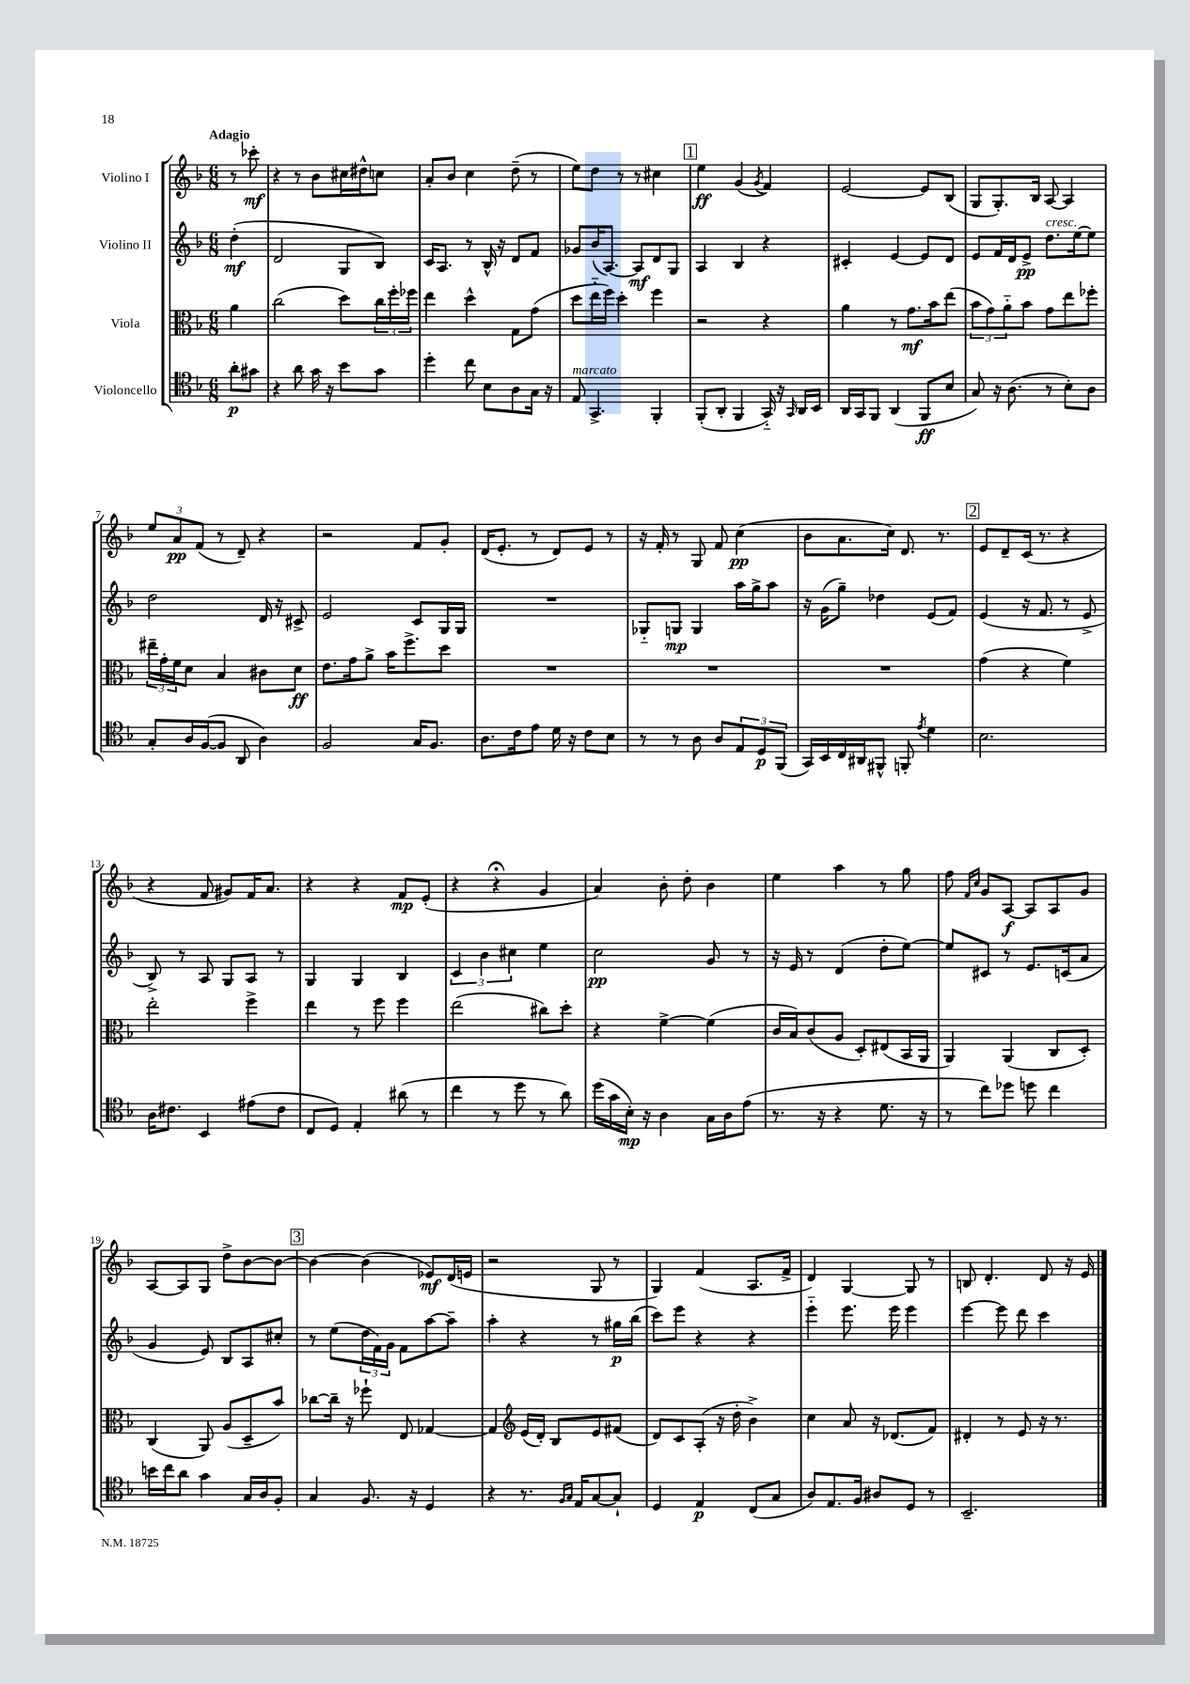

**kern	**dynam	**kern	**dynam	**kern	**dynam	**kern	**dynam
*part4	*part4	*part3	*part3	*part2	*part2	*part1	*part1
*staff4	*staff4	*staff3	*staff3	*staff2	*staff2	*staff1	*staff1
*I"Violoncello	*	*I"Viola	*	*I"Violino II	*	*I"Violino I	*
*clefC4	*	*clefC3	*	*clefG2	*	*clefG2	*
*k[b-]	*	*k[b-]	*	*k[b-]	*	*k[b-]	*
*M6/8	*	*M6/8	*	*M6/8	*	*M6/8	*
=	=	=	=	=	=	=	=
!	!	!	!	!	!	!LO:TX:a:B:t=Adagio	!
8a'\L	p	4a\	.	(4dd'\	mf	8r	.
8g#X\J	.	.	.	.	.	8ccc-X'\	mf
=1	=1	=1	=1	=1	=1	=1	=1
4r	.	(2cc\	.	2d/	.	4r	.
8a\	.	.	.	.	.	8r	.
16g\	.	.	.	.	.	8b-\L	.
16r	.	.	.	.	.	.	.
8b-\L	.	8dd\L)	.	8G/L	.	16cc#X\L	.
.	.	.	.	.	.	16dd#X^^\J	.
8g\J	.	24cc\L	.	8B-/J)	.	8ccn\J	.
.	.	24ff'\	.	.	.	.	.
.	.	24ff-X\JJ	.	.	.	.	.
=2	=2	=2	=2	=2	=2	=2	=2
4dd'\	.	4ee\	.	16c/KL	.	8a'/L	.
.	.	.	.	8.A/J	.	.	.
.	.	.	.	.	.	8b-/J	.
8cc\	.	4dd^^\	.	8r	.	4cc\	.
8B-\L	.	.	.	16B-^^/	.	.	.
.	.	.	.	16r	.	.	.
8A\	.	8G\L	.	8d/L	.	(8dd~\	.
16G\Jk	.	(8g\J	.	8f/J	.	8r	.
16r	.	.	.	.	.	.	.
=3	=3	=3	=3	=3	=3	=3	=3
!LO:TX:a:i:t=marcato	!	!	!	!	!	!	!
8E/	.	8dd\L	.	8g-X/L	.	8ee\L)	.
4.GG^/	.	16ee\L	.	(16b-/K	.	8dd\J	.
.	.	16ff\JJ)	.	[8.A/J)	.	.	.
.	.	4dd'\	.	.	.	8r	.
.	.	.	.	8A/L]	mf	8r	.
4FF'/	.	4ff\	.	8d/	.	4cc#X\	.
.	.	.	.	8G/J	.	.	.
!!LO:REH:place=s1:t=1
=4	=4	=4	=4	=4	=4	=4	=4
(8FF'/L	.	2r	.	4A/	.	4ee\	ff
8AA'/J	.	.	.	.	.	.	.
4FF/	.	.	.	4B-/	.	(4g/	.
.	.	.	.	.	.	8qg/	.
16GG/)	.	4r	.	4r	.	4f/)	.
16r	.	.	.	.	.	.	.
16qqGG/	.	.	.	.	.	.	.
16AA/LL	.	.	.	.	.	.	.
16BB-/JJ	.	.	.	.	.	.	.
=5	=5	=5	=5	=5	=5	=5	=5
16AA/LL	.	4a\	.	4c#X'/	.	[2e/	.
16GG/J	.	.	.	.	.	.	.
8FF/J	.	.	.	.	.	.	.
(4AA/	.	8r	.	[4e/	.	.	.
.	.	8.g\L	mf	.	.	.	.
8FF/L	ff	.	.	8e/L]	.	8e/L]	.
.	.	16b-\k	.	.	.	.	.
8B-/J	.	(8ee\J	.	8d/J	.	(8B-/J	.
=6	=6	=6	=6	=6	=6	=6	=6
8G/)	.	12b-\L	.	8e/L	.	8G/L	.
.	.	12g\)	.	.	.	.	.
16r	.	.	.	16f/L	.	8.G'/)	.
.	.	12a\	.	.	.	.	.
(8.A\	.	.	.	16d/J	.	.	.
.	.	8b-\J	.	8e^/J	pp	.	.
.	.	.	.	.	.	16B-/Jk	.
!	!	!	!	!LO:TX:a:i:t=cresc.	!	!	!
8r	.	8g\L	.	8.dd\L	.	[8A/	.
8B-'\L)	.	8ee\	.	.	.	4A/]	.
.	.	.	.	[16ee\k	.	.	.
8A\J	.	8ff-X'\J	.	8ee\J]	.	.	.
!!LO:LB:g=z
=7	=7	=7	=7	=7	=7	=7	=7
8G'/L	.	24ee#X~\LL	.	2dd\	.	12ee/L	.
.	.	24g'\	.	.	.	.	.
.	.	24f\J	.	.	.	12a/	pp
16A/L	.	8d\J	.	.	.	.	.
.	.	.	.	.	.	(12f/J	.
([16F/J	.	.	.	.	.	.	.
8F/J]	.	4B-/	.	.	.	8r	.
8AA/	.	.	.	.	.	8d~/)	.
4A\)	.	8c#X\L	.	16d/	.	4r	.
.	.	.	.	16r	.	.	.
.	.	8d\J	ff	8c#X^/	.	.	.
=8	=8	=8	=8	=8	=8	=8	=8
2F/	.	8.e\L	.	2e/	.	2r	.
.	.	16g\k	.	.	.	.	.
.	.	8a^\J	.	.	.	.	.
.	.	16b-\KL	.	.	.	.	.
.	.	8.ff^\	.	.	.	.	.
16G/KL	.	.	.	8c/L	.	8f/L	.
8.F/J	.	.	.	.	.	.	.
.	.	8dd\J	.	16G/L	.	8g'/J	.
.	.	.	.	16G/JJ	.	.	.
=9	=9	=9	=9	=9	=9	=9	=9
8.A\L	.	2.r	.	2.r	.	(16d/KL	.
.	.	.	.	.	.	8.e'/J	.
16c\k	.	.	.	.	.	.	.
8e\J	.	.	.	.	.	8r	.
16d\	.	.	.	.	.	8d/L)	.
16r	.	.	.	.	.	.	.
8c\L	.	.	.	.	.	8e/J	.
8B-\J	.	.	.	.	.	8r	.
=10	=10	=10	=10	=10	=10	=10	=10
8r	.	2.r	.	8G-X/L	.	16r	.
.	.	.	.	.	.	16f'/	.
8r	.	.	.	8Gn/J	mp	8r	.
8A\	.	.	.	4G/	.	8G/	.
8A/L	.	.	.	.	.	8f/	.
12E/	.	.	.	16aa\LL	.	(4cc\	pp
.	.	.	.	16gg^\J	.	.	.
12D/	p	.	.	.	.	.	.
.	.	.	.	8aa\J	.	.	.
(12FF/J	.	.	.	.	.	.	.
=11	=11	=11	=11	=11	=11	=11	=11
16GG/LL)	.	2.r	.	16r	.	8b-\L	.
16BB-/	.	.	.	(16g\KL	.	.	.
16C/	.	.	.	8gg~\J)	.	8.a\	.
16AA#X/J	.	.	.	.	.	.	.
8FF#X^^/J	.	.	.	4dd-X\	.	.	.
.	.	.	.	.	.	16cc\Jk)	.
8FFn'/	.	.	.	.	.	8.d/	.
8qe/	.	.	.	.	.	.	.
4d\	.	.	.	(8e/L	.	.	.
.	.	.	.	.	.	8.r	.
.	.	.	.	8f/J)	.	.	.
!!LO:REH:place=s1:t=2
=12	=12	=12	=12	=12	=12	=12	=12
2.B-\	.	(4g\	.	(4e/	.	8e/L	.
.	.	.	.	.	.	8d~/	.
.	.	4r	.	16r	.	(16c/Jk	.
.	.	.	.	8.f/	.	8.r	.
.	.	4f\)	.	8r	.	4r	.
.	.	.	.	8e^/	.	.	.
!!LO:LB:g=z
=13	=13	=13	=13	=13	=13	=13	=13
16A\KL	.	2ee'\	.	8B-^/)	.	4r	.
8.c#X\J	.	.	.	.	.	.	.
.	.	.	.	8r	.	.	.
4BB-/	.	.	.	8A/	.	8f/	.
.	.	.	.	8G/L	.	8g#X/L)	.
(8e#X\L	.	4ff^\	.	8A/J	.	16f/K	.
.	.	.	.	.	.	8.a/J	.
8c#\J	.	.	.	8r	.	.	.
=14	=14	=14	=14	=14	=14	=14	=14
8C/L	.	4ee\	.	4G/	.	4r	.
8D/J)	.	.	.	.	.	.	.
4E'/	.	8r	.	4G/	.	4r	.
.	.	8ff\	.	.	.	.	.
(8a#X\	.	4ff\	.	4B-/	.	8f/L	mp
8r	.	.	.	.	.	(8e'/J	.
=15	=15	=15	=15	=15	=15	=15	=15
4cc\	.	(2ee\	.	6c/	.	4r	.
.	.	.	.	6b-\	.	.	.
8r	.	.	.	.	.	4r;<	.
.	.	.	.	6cc#X\	.	.	.
8dd\	.	.	.	.	.	.	.
8r	.	8cc#X\L)	.	4ee\	.	4g/	.
8a\)	.	8dd'\J	.	.	.	.	.
=16	=16	=16	=16	=16	=16	=16	=16
(16dd\LL	.	4r	.	2cc\	pp	4a/)	.
16g\	.	.	.	.	.	.	.
16B-'\JJ)	mp	.	.	.	.	.	.
16r	.	.	.	.	.	.	.
4A\	.	[4f^\	.	.	.	8b-'\	.
.	.	.	.	.	.	8dd'\	.
16G\LL	.	(4f\]	.	8g/	.	4b-\	.
16A\J	.	.	.	.	.	.	.
(8e\J	.	.	.	8r	.	.	.
=17	=17	=17	=17	=17	=17	=17	=17
8.r	.	16c/LL	.	16r	.	4ee\	.
.	.	16B-/J)	.	16e/	.	.	.
.	.	(8c/	.	8r	.	.	.
16r	.	.	.	.	.	.	.
4r	.	8A/J	.	(4d/	.	4aa\	.
.	.	8D'/L)	.	.	.	.	.
8.d\	.	(8E#X/	.	8dd'\L	.	8r	.
.	.	16BB-/L	.	[8ee\J)	.	8gg\	.
16r	.	16AA/JJ	.	.	.	.	.
=18	=18	=18	=18	=18	=18	=18	=18
8r	.	4AA/)	.	8ee/L]	.	8ff\	.
.	.	.	.	.	.	16qqf/LL	.
.	.	.	.	.	.	16qqcc/JJ	.
8cc\L)	.	.	.	8c#X/J	.	8g/L	.
8dd-X\J	.	(4AA/	.	8r	.	[8A/J	f
8ddn\	.	.	.	8.e/L	.	8A/L]	.
4cc\	.	8C/L	.	.	.	8A/	.
.	.	.	.	(16cn/k	.	.	.
.	.	8D'/J)	.	8a/J	.	8g/J	.
!!LO:LB:g=z
=19	=19	=19	=19	=19	=19	=19	=19
16bn\LL	.	(4C/	.	4g/	.	[8A/L	.
16cc\J	.	.	.	.	.	.	.
8a\J	.	.	.	.	.	8A/]	.
4g\	.	8AA/)	.	8e/)	.	8G/J	.
.	.	(8A/L	.	8B-/L	.	8dd^\L	.
16G/LL	.	8D~/	.	8A/	.	[8b-\	.
16A/J	.	.	.	.	.	.	.
8F'/J	.	8b-/J)	.	8cc#X'/J	.	8b-\J_	.
!!LO:REH:place=s1:t=3
=20	=20	=20	=20	=20	=20	=20	=20
4G/	.	[8cc-X\L	.	8r	.	4b-\_	.
.	.	16cc-~\Jk]	.	(8ee\L	.	.	.
.	.	16r	.	.	.	.	.
8.F/	.	8ff-X`\	.	24dd\L	.	(4b-\]	.
.	.	.	.	24f\)	.	.	.
.	.	.	.	24g\JJ	.	.	.
.	.	8E/	.	8f\L	.	.	.
16r	.	.	.	.	.	.	.
4D/	.	[4G-X/	.	[8aa\	.	8e-X/L)	mf
.	.	.	.	8aa~\J]	.	(16d/L	.
.	.	.	.	.	.	16en/JJ	.
=21	=21	=21	=21	=21	=21	=21	=21
4r	.	4G-/]	.	4aa'\	.	2r	.
*	*	*clefG2	*	*	*	*	*
8.r	.	(16e/LL	.	4r	.	.	.
.	.	16d'/JJ)	.	.	.	.	.
.	.	8B-/L	.	.	.	.	.
16qqF/LL	.	.	.	.	.	.	.
16qqG/JJ	.	.	.	.	.	.	.
16E/KL	.	.	.	.	.	.	.
[8G/	.	8e/	.	8r	.	8G/	.
8G`/J]	.	(8f#X/J	.	16gg#X\LL	p	8r	.
.	.	.	.	(16bb-\JJ	.	.	.
=22	=22	=22	=22	=22	=22	=22	=22
4D/	.	8d/L)	.	8ccc\L)	.	4G/)	.
.	.	8c/	.	8eee\J	.	.	.
4E/	p	(8A'/J	.	4r	.	(4f/	.
.	.	16r	.	.	.	.	.
.	.	16dd'\	.	.	.	.	.
(8C/L	.	4b-^\)	.	4r	.	8.A/L	.
8G/J	.	.	.	.	.	.	.
.	.	.	.	.	.	16f^/Jk	.
=23	=23	=23	=23	=23	=23	=23	=23
8A/L)	.	4cc\	.	4eee\	.	4d/)	.
8.E/	.	.	.	.	.	.	.
.	.	8a/	.	8.eee\	.	[4G/	.
16F/Jk	.	.	.	.	.	.	.
8A#X/L	.	16r	.	.	.	.	.
.	.	(8.d-X/L	.	16eee\	.	.	.
8D/J	.	.	.	4eee\	.	8G/]	.
8r	.	8f/J)	.	.	.	8r	.
=24	=24	=24	=24	=24	=24	=24	=24
2.BB-~/	.	4d#X'/	.	[4eee\	.	8Bn/	.
.	.	.	.	.	.	4.d'/	.
.	.	8r	.	8eee\]	.	.	.
.	.	8e/	.	8ddd\	.	.	.
.	.	16r	.	4ccc\	.	8d/	.
.	.	8.r	.	.	.	.	.
.	.	.	.	.	.	16r	.
.	.	.	.	.	.	16e/	.
==	==	==	==	==	==	==	==
*-	*-	*-	*-	*-	*-	*-	*-
